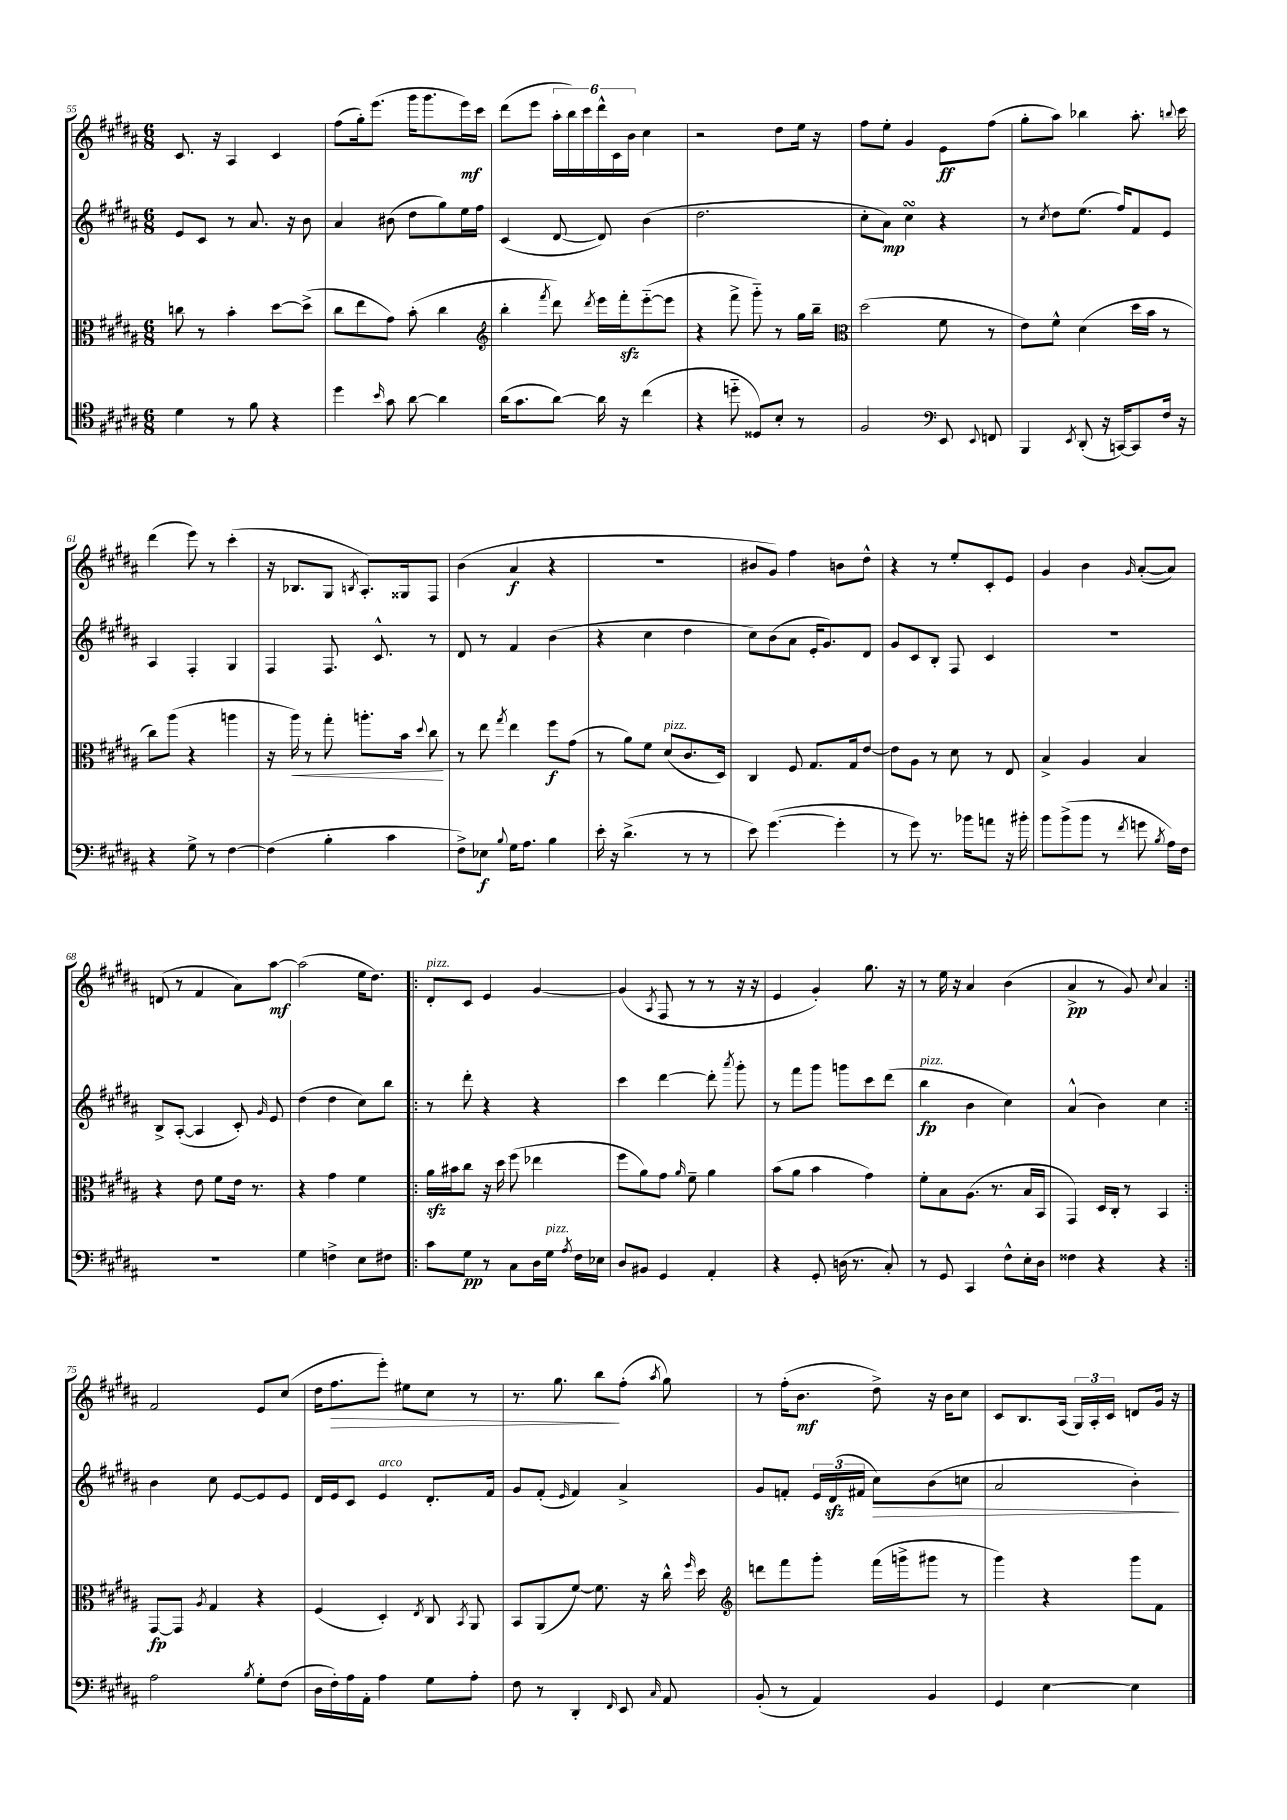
<<
\new StaffGroup <<
\new Staff = "s0" {
    \clef treble \key b \major \numericTimeSignature \time 6/8
    \autoBeamOff cis'8. r16 ais4 cis'4 |
    fis''8[( gis''16-.) e'''8.]( gis'''16[ gis'''8. e'''16\mf) cis'''16] |
    dis'''8[( e'''8] \tuplet 6/4 { ais''16[-. b''16) cis'''16 dis'''16-^ cis'16 b'16] } cis''4 |
    r2 dis''8[ e''16] r16 |
    fis''8[ e''8]-. gis'4 e'8[\ff fis''8]( |
    gis''8[-. ais''8]) bes''4 ais''8.-. \appoggiatura { b''8 } cis'''16 |
    dis'''4( e'''8) r8 cis'''4-.( |
    r16 bes8.[ gis8] \acciaccatura { b8 } ais8.[-.) gisis16 fis8] |
    b'4( ais'4\f r4 |
    R2. |
    bis'8[ gis'8]) fis''4 b'8[ dis''8]-^ |
    r4 r8 e''8[-. cis'8-. e'8] |
    gis'4 b'4 \grace { gis'16 } ais'8[~-.( ais'8]) |
    d'8( r8 fis'4 ais'8[) ais''8]~\mf |
    ais''2( e''16[ dis''8.]) |
    \repeat volta 2 { dis'8[-.^\markup { \italic "pizz." } cis'8] e'4 gis'4~ |
    gis'4( \acciaccatura { ais8 } fis8 r8 r8 r16 r16 |
    e'4 gis'4-.) gis''8. r16 |
    r8 e''16 r16 ais'4 b'4( |
    ais'4->\pp r8 gis'8) \appoggiatura { cis''8 } ais'4 | }
    fis'2 e'8[ cis''8]( |
    dis''16[ fis''8.\> e'''8]-.) eis''8[ cis''8] r8 |
    r8. gis''8. b''8[\! fis''8]-.( \acciaccatura { ais''8 } gis''8) |
    r8 fis''16[-.( b'8.]\mf dis''8->) r16 b'16[ cis''8] |
    cis'8[ b8. ais16]( \tuplet 3/2 { gis16[) ais16-. cis'16] } d'8[ gis'16] r16 \bar "|." |
}
\new Staff = "s1" {
    \clef treble \key b \major \numericTimeSignature \time 6/8
    \autoBeamOff e'8[ cis'8] r8 ais'8. r16 b'8 |
    ais'4 bis'8( dis''8[ gis''8) e''16 fis''16] |
    cis'4( dis'8~ dis'8) b'4( |
    dis''2. |
    cis''8[-. ais'8]\mp) cis''4\turn r4 |
    r8 \acciaccatura { cis''8 } dis''8[ e''8.]( fis''16[) fis'8 e'8] |
    ais4 fis4-. gis4 |
    fis4 fis8. cis'8.-^ r8 |
    dis'8 r8 fis'4 b'4( |
    r4 cis''4 dis''4 |
    cis''8[) b'8( ais'8] e'16[-. gis'8.) dis'8] |
    gis'8[ cis'8 b8]-. fis8 cis'4 |
    R2. |
    b8[-> ais8]~-.( ais4 cis'8-.) \grace { gis'16 } e'8 |
    dis''4( dis''4 cis''8[) b''8] |
    \repeat volta 2 { r8 dis'''8-. r4 r4 |
    cis'''4 dis'''4~ dis'''8-. \acciaccatura { ais'''8 } gis'''8-. |
    r8 fis'''8[ gis'''8] g'''8[ cis'''8 dis'''8]( |
    b''4\fp^\markup { \italic "pizz." } b'4 cis''4) |
    ais'4-^( b'4) cis''4 | }
    b'4 cis''8 e'8[~ e'8 e'8] |
    dis'16[ e'16 cis'8] e'4^\markup { \italic "arco" } dis'8.[-. fis'16] |
    gis'8[ fis'8]-.( \grace { e'16 } fis'4) ais'4-> |
    gis'8[ f'8]-. \tuplet 3/2 { e'16[ dis'16\sfz( fis'16] } cis''8[\>) b'8( c''8] |
    ais'2 b'4-.\!) \bar "|." |
}
\new Staff = "s2" {
    \clef alto \key b \major \numericTimeSignature \time 6/8
    \autoBeamOff c''8 r8 b'4-. dis''8[~ dis''8]->( |
    cis''8[ e''8 gis'8]) b'8-.( cis''4 |
    \clef treble b''4-. \acciaccatura { fis'''8 } dis'''8) \acciaccatura { dis'''8 } e'''16[ fis'''16-.\sfz e'''8~-_( e'''8] |
    r4 fis'''8-> gis'''8-_) r8 gis''16[ b''16]-- |
    \clef alto dis''2( fis'8 r8 |
    e'8[) fis'8]-^ dis'4( dis''16[ b'16] r8 |
    cis''8[) ais''8]( r4 a''4 |
    r16 ais''16\<) r8 gis''8-. a''8.[-. b'16] \appoggiatura { dis''8 } cis''8\! |
    r8 e''8 \acciaccatura { gis''8 } e''4 fis''8[\f gis'8]( |
    r8 ais'8[) fis'8] dis'8[^\markup { \italic "pizz." }( cis'8. dis16]) |
    cis4 fis8 gis8.[ gis16 e'8]~ |
    e'8[ ais8] r8 dis'8 r8 e8 |
    b4-> ais4 b4 |
    r4 e'8 fis'8[ e'16] r8. |
    r4 gis'4 fis'4 |
    \repeat volta 2 { ais'16[\sfz bis'16 cis''8] r16 dis''16 fis''8( ees''4 |
    fis''8[ ais'8) gis'8] \grace { ais'16 } fis'8-- ais'4 |
    b'8[( ais'8] b'4 gis'4) |
    fis'8[-. b8 ais8.]( r8. b16[ b,16] |
    gis,4) dis16[ cis16]-. r8 b,4 | }
    gis,8[~\fp gis,8] \acciaccatura { ais8 } gis4 r4 |
    fis4( dis4-.) \acciaccatura { e8 } cis8 \acciaccatura { b,8 } ais,8 |
    b,8[ ais,8( fis'8]~) fis'8. r16 cis''16-^ \grace { fis''16 } dis''16 |
    \clef treble d'''8[ fis'''8 gis'''8]-. fis'''16[( g'''16-> gis'''8] r8 |
    gis'''4) r4 gis'''8[ fis'8] \bar "|." |
}
\new Staff = "s3" {
    \clef tenor \key b \major \numericTimeSignature \time 6/8
    \autoBeamOff dis'4 r8 fis'8 r4 |
    dis''4 \grace { b'16 } gis'8 ais'8~ ais'4 |
    ais'16[( gis'8. ais'8]~) ais'16 r16 cis''4( |
    r4 d''8-_ disis8[) b8]-. r8 |
    fis2 \clef bass e,8 \appoggiatura { e,8 } f,8 |
    b,,4 \acciaccatura { e,8 } dis,8-.( r16 c,16[~) c,8 fis16] r16 |
    r4 gis8-> r8 fis4~ |
    fis4( b4-. cis'4 |
    fis8[->) ees8]\f \appoggiatura { b8 } gis16[ ais8.] b4 |
    e'16-. r16 dis'4.->( r8 r8 |
    e'8) gis'4.~( gis'4-. |
    r8 gis'8) r8. bes'16[ a'8] r16 bis'16-. |
    b'8[ b'8->( b'8] r8 \acciaccatura { fis'8 } g'8 \acciaccatura { b8 } ais16[) fis16] |
    R2. |
    gis4 f4-> e8[ fis8] |
    \repeat volta 2 { cis'8[ gis8]\pp r8 cis8[ dis16 gis16]^\markup { \italic "pizz." } \acciaccatura { ais8 } fis16[ ees16] |
    dis8[ bis,8] gis,4 ais,4-. |
    r4 gis,8-. d16( r8. cis8-.) |
    r8 gis,8 cis,4 fis8[-^ e16-. dis16] |
    fisis4 r4 r4 | }
    ais2 \acciaccatura { b8 } gis8[-. fis8]( |
    dis16[ fis16-.) ais16 ais,16]-. ais4 gis8[ ais8]-. |
    fis8 r8 dis,4-. \grace { fis,16 } e,8 \grace { cis16 } ais,8 |
    b,8-.( r8 ais,4) b,4 |
    gis,4 e4~ e4 \bar "|." |
}
>>
>>
\layout { \context { \Score currentBarNumber = #55 } }
